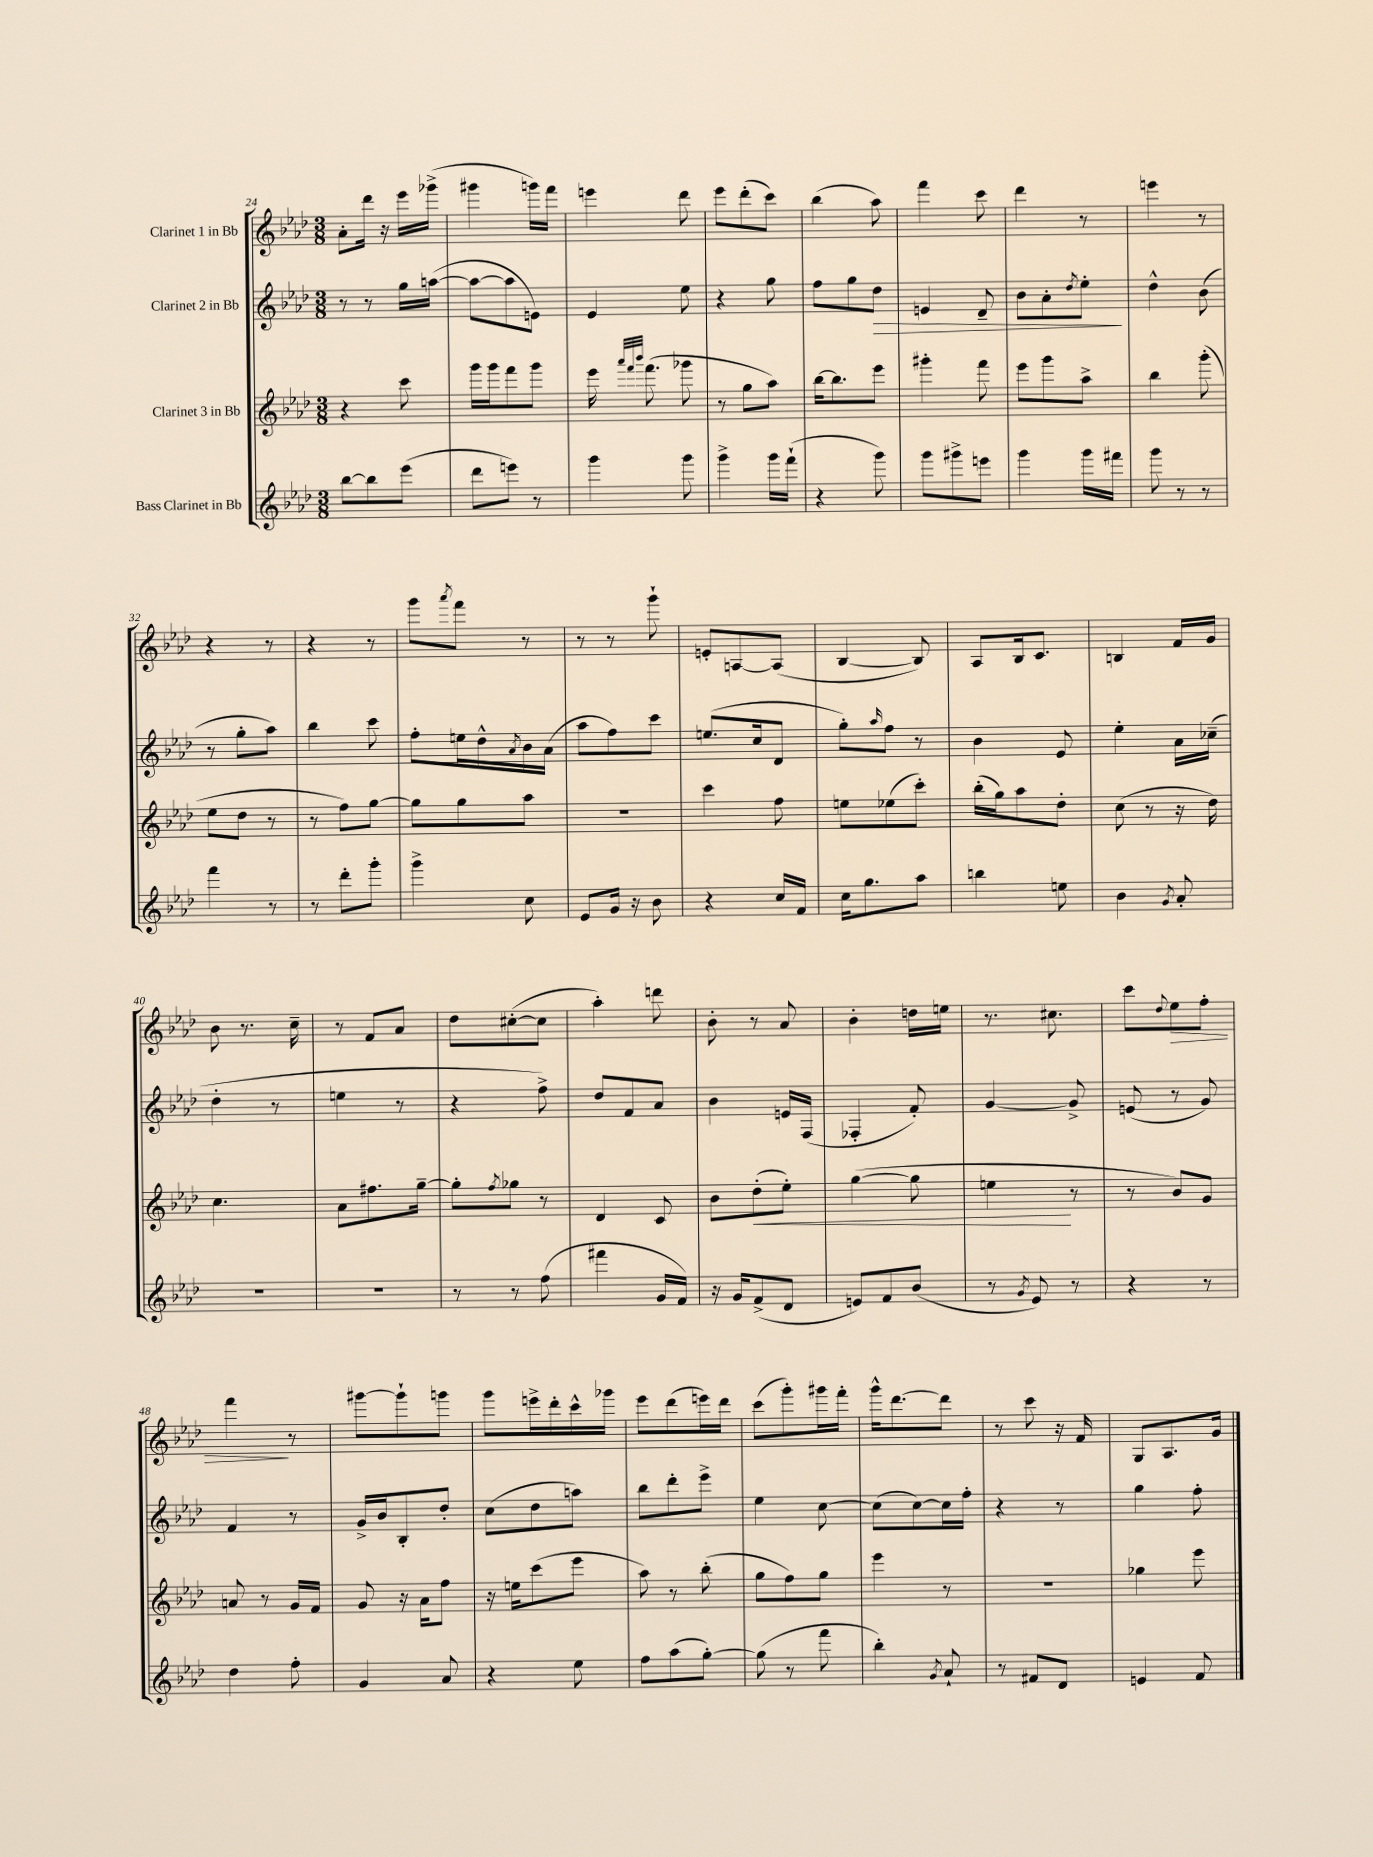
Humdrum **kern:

**kern	**kern	**dynam	**kern	**dynam	**kern	**dynam
*part4	*part3	*part3	*part2	*part2	*part1	*part1
*staff4	*staff3	*staff3	*staff2	*staff2	*staff1	*staff1
*I"Bass Clarinet in Bb	*I"Clarinet 3 in Bb	*	*I"Clarinet 2 in Bb	*	*I"Clarinet 1 in Bb	*
*clefG2	*clefG2	*	*clefG2	*	*clefG2	*
*k[b-e-a-d-]	*k[b-e-a-d-]	*	*k[b-e-a-d-]	*	*k[b-e-a-d-]	*
*M3/8	*M3/8	*	*M3/8	*	*M3/8	*
=24	=24	=24	=24	=24	=24	=24
[8bb-\L	4r	.	8r	.	8a-'\L	.
8bb-\]	.	.	8r	.	16ddd-\Jk	.
.	.	.	.	.	16r	.
(8eee-\J	8ccc\	.	16gg\LL	.	16eee-\LL	.
.	.	.	([16aan\JJ	.	(16ggg-X^\JJ	.
=25	=25	=25	=25	=25	=25	=25
8ddd-\L	16ggg\LL	.	8aa\L_	.	4ggg#X\	.
.	16ggg\J	.	.	.	.	.
8eeen\J)	8fff\	.	8aa\]	.	.	.
8r	8ggg\J	.	8en\J)	.	16gggn\LL)	.
.	.	.	.	.	16fff\JJ	.
=26	=26	=26	=26	=26	=26	=26
4ggg\	16eee-\	.	4e-/	.	4eeen\	.
.	32qqaaa-/LLL	.	.	.	.	.
.	32qqfff/	.	.	.	.	.
.	32qqbbb-/JJJ	.	.	.	.	.
.	(8.fff\	.	.	.	.	.
8ggg\	8ggg-X\	.	8ee-\	.	8ddd-\	.
=27	=27	=27	=27	=27	=27	=27
4ggg^\	8r	.	4r	.	8eee-\L	.
.	8gg\L	.	.	.	(8ddd-'\	.
16ggg\LL	8aa-\J)	.	8gg\	.	8ccc\J)	.
(16fff`\JJ	.	.	.	.	.	.
=28	=28	=28	=28	=28	=28	=28
4r	[16bb-\KL	.	8ff\L	.	(4bb-\	.
.	8.bb-\]	.	.	.	.	.
.	.	.	8gg\	.	.	.
!	!	!	!	!LO:HP:b	!	!
8ggg\)	8eee-\J	.	8dd-\J	>	8aa-\)	.
=29	=29	=29	=29	=29	=29	=29
8ggg\L	4ggg#X'\	.	4en/	.	4fff\	.
8ggg#X^\	.	.	.	.	.	.
8eeen\J	8fff\	.	8d-~/	.	8ccc\	.
=30	=30	=30	=30	=30	=30	=30
4ggg\	8eee-\L	.	8b-\L	.	4ddd-\	.
.	8ggg\	.	8a-'\	.	.	.
.	.	.	8qdd-/	.	.	.
16ggg\LL	8aa-^\J	.	8ee-'\J	.	8r	.
16fff#X\JJ	.	.	.	.	.	.
.	.	.	.	]	.	.
=31	=31	=31	=31	=31	=31	=31
8ggg\	4bb-\	.	4dd-^^\	.	4eeen\	.
8r	.	.	.	.	.	.
8r	(8ggg'\	.	(8b-\	.	8r	.
!!LO:LB:g=z
=32	=32	=32	=32	=32	=32	=32
4fff\	8ee-\L	.	8r	.	4r	.
.	8dd-\J	.	8gg'\L	.	.	.
8r	8r	.	8aa-\J)	.	8r	.
=33	=33	=33	=33	=33	=33	=33
8r	8r	.	4bb-\	.	4r	.
8ddd-'\L	8ff\L)	.	.	.	.	.
8ggg'\J	[8gg\J	.	8ccc\	.	8r	.
=34	=34	=34	=34	=34	=34	=34
4ggg^\	8gg\L]	.	8ff'\L	.	8ggg\L	.
.	.	.	.	.	8qaaa-/	.
.	8gg\	.	16een\L	.	8fff\J	.
.	.	.	16dd-^^\	.	.	.
.	.	.	8qa-/	.	.	.
8cc\	8aa-\J	.	16b-\	.	8r	.
.	.	.	(16a-\JJ	.	.	.
=35	=35	=35	=35	=35	=35	=35
8e-/L	4.r	.	8aa-\L	.	8r	.
16g/Jk	.	.	8ff\)	.	8r	.
16r	.	.	.	.	.	.
8b-\	.	.	8ccc\J	.	8ggg`\	.
=36	=36	=36	=36	=36	=36	=36
4r	4ccc\	.	(8.een/L	.	8en'/L	.
.	.	.	.	.	[8An/	.
.	.	.	16cc/k	.	.	.
16cc/LL	8ff\	.	8d-/J	.	(8A/J]	.
16f/JJ	.	.	.	.	.	.
=37	=37	=37	=37	=37	=37	=37
16cc\KL	8een\L	.	8gg'\L)	.	[4B-/	.
8.gg\	.	.	.	.	.	.
.	.	.	16qqaa-/	.	.	.
.	(8ee-X\	.	8ff\J	.	.	.
8aa-\J	8ccc'\J)	.	8r	.	8B-/])	.
=38	=38	=38	=38	=38	=38	=38
4bbn\	(16bb-'\LL	.	4b-\	.	8A-/L	.
.	16gg\J)	.	.	.	.	.
.	8aa-\	.	.	.	16B-/k	.
.	.	.	.	.	8.c/J	.
8een\	8dd-'\J	.	8e-/	.	.	.
=39	=39	=39	=39	=39	=39	=39
4b-\	(8cc\	.	4ee-'\	.	4Bn/	.
.	8r	.	.	.	.	.
8qg/	.	.	.	.	.	.
8a-'/	16r	.	16a-\LL	.	16f/LL	.
.	16dd-\)	.	(16cc-X~\JJ	.	16g/JJ	.
!!LO:LB:g=z
=40	=40	=40	=40	=40	=40	=40
4.r	4.cc\	.	4dd-'\	.	8b-\	.
.	.	.	.	.	8.r	.
.	.	.	8r	.	.	.
.	.	.	.	.	16cc~\	.
=41	=41	=41	=41	=41	=41	=41
4.r	8a-\L	.	4een\	.	8r	.
.	8.ff#X\	.	.	.	8f/L	.
.	.	.	8r	.	8a-/J	.
.	[16gg~\Jk	.	.	.	.	.
=42	=42	=42	=42	=42	=42	=42
8r	8gg'\L]	.	4r	.	8dd-\L	.
.	8qff/	.	.	.	.	.
8r	8gg-X\J	.	.	.	([8cc#X'\	.
(8ff\	8r	.	8ff^\)	.	8cc#\J]	.
=43	=43	=43	=43	=43	=43	=43
4fff#X\	4d-/	.	8dd-/L	.	4aa-'\)	.
.	.	.	8f/	.	.	.
16g/LL	8c/	.	8a-/J	.	8dddn\	.
16f/JJ)	.	.	.	.	.	.
=44	=44	=44	=44	=44	=44	=44
16r	8b-\L	.	4b-\	.	8b-'\	.
16g/KL	.	.	.	.	.	.
!	!	!LO:HP:b	!	!	!	!
(8f^/	(8dd-'\	<	.	.	8r	.
8d-/J	8ee-'\J)	.	16en/LL	.	8a-/	.
.	.	.	(16F/JJ	.	.	.
=45	=45	=45	=45	=45	=45	=45
8en/L)	([4gg\	.	4F-X'/	.	4b-'\	.
8f/	.	.	.	.	.	.
(8b-/J	8gg\]	.	8f'/)	.	16ddn\LL	.
.	.	.	.	.	16een\JJ	.
=46	=46	=46	=46	=46	=46	=46
8r	4een\	.	[4g/	.	8.r	.
8qg/	.	.	.	.	.	.
8e-/)	.	.	.	.	.	.
.	.	.	.	.	8.cc#X\	.
8r	8r	[	8g^/]	.	.	.
=47	=47	=47	=47	=47	=47	=47
4r	8r	.	(8en/	.	8ccc\L	.
.	.	.	.	.	8qqdd-/	.
!	!	!	!	!	!	!LO:HP:b
.	8b-/L)	.	8r	.	8ee-\	>
8r	8g/J	.	8g/)	.	8ff'\J	.
!!LO:LB:g=z
=48	=48	=48	=48	=48	=48	=48
4dd-\	8an/	.	4f/	.	4fff\	.
.	8r	.	.	.	.	.
8ff'\	16g/LL	.	8r	.	8r	]
.	16f/JJ	.	.	.	.	.
=49	=49	=49	=49	=49	=49	=49
4g/	8g/	.	16g^/LL	.	[8ggg#X\L	.
.	.	.	16b-/J	.	.	.
.	16r	.	8B-'/	.	8ggg#`\]	.
.	16a-\KL	.	.	.	.	.
8a-/	8ff\J	.	8dd-'/J	.	8gggn\J	.
=50	=50	=50	=50	=50	=50	=50
4r	16r	.	(8cc\L	.	8ggg\L	.
.	16een\KL	.	.	.	.	.
.	(8ccc\	.	8dd-\	.	16eeen^\L	.
.	.	.	.	.	16ddd-'\	.
8ee-\	8eee-\J	.	8aan\J)	.	16ccc^^\	.
.	.	.	.	.	16ggg-X\JJ	.
=51	=51	=51	=51	=51	=51	=51
8ff\L	8aa-\)	.	8bb-\L	.	8eee-\L	.
(8aa-\	8r	.	8ddd-'\	.	(8ddd-\	.
[8gg'\J)	(8bb-'\	.	8eee-^\J	.	16eeen\L)	.
.	.	.	.	.	16ddd-\JJ	.
=52	=52	=52	=52	=52	=52	=52
(8gg\]	8gg\L	.	4ee-\	.	(8ccc\L	.
8r	8ff\)	.	.	.	8ggg'\)	.
8fff\	8gg\J	.	[8cc\	.	16ggg#X\L	.
.	.	.	.	.	16fff'\JJ	.
=53	=53	=53	=53	=53	=53	=53
4bb-'\)	4eee-\	.	(8cc\L]	.	16ggg^^\KL	.
.	.	.	.	.	[8.ddd-\	.
.	.	.	[8cc\)	.	.	.
8qg/	.	.	.	.	.	.
8a-`/	8r	.	16cc\L]	.	8ddd-\J]	.
.	.	.	16ff'\JJ	.	.	.
=54	=54	=54	=54	=54	=54	=54
8r	4.r	.	4r	.	8r	.
8f#X/L	.	.	.	.	8ccc\	.
8d-/J	.	.	8r	.	16r	.
.	.	.	.	.	16f/	.
=55	=55	=55	=55	=55	=55	=55
4en/	4gg-X\	.	4gg\	.	8G/L	.
.	.	.	.	.	8.A-/	.
8f/	8eee-\	.	8ff'\	.	.	.
.	.	.	.	.	16g/Jk	.
==	==	==	==	==	==	==
*-	*-	*-	*-	*-	*-	*-
